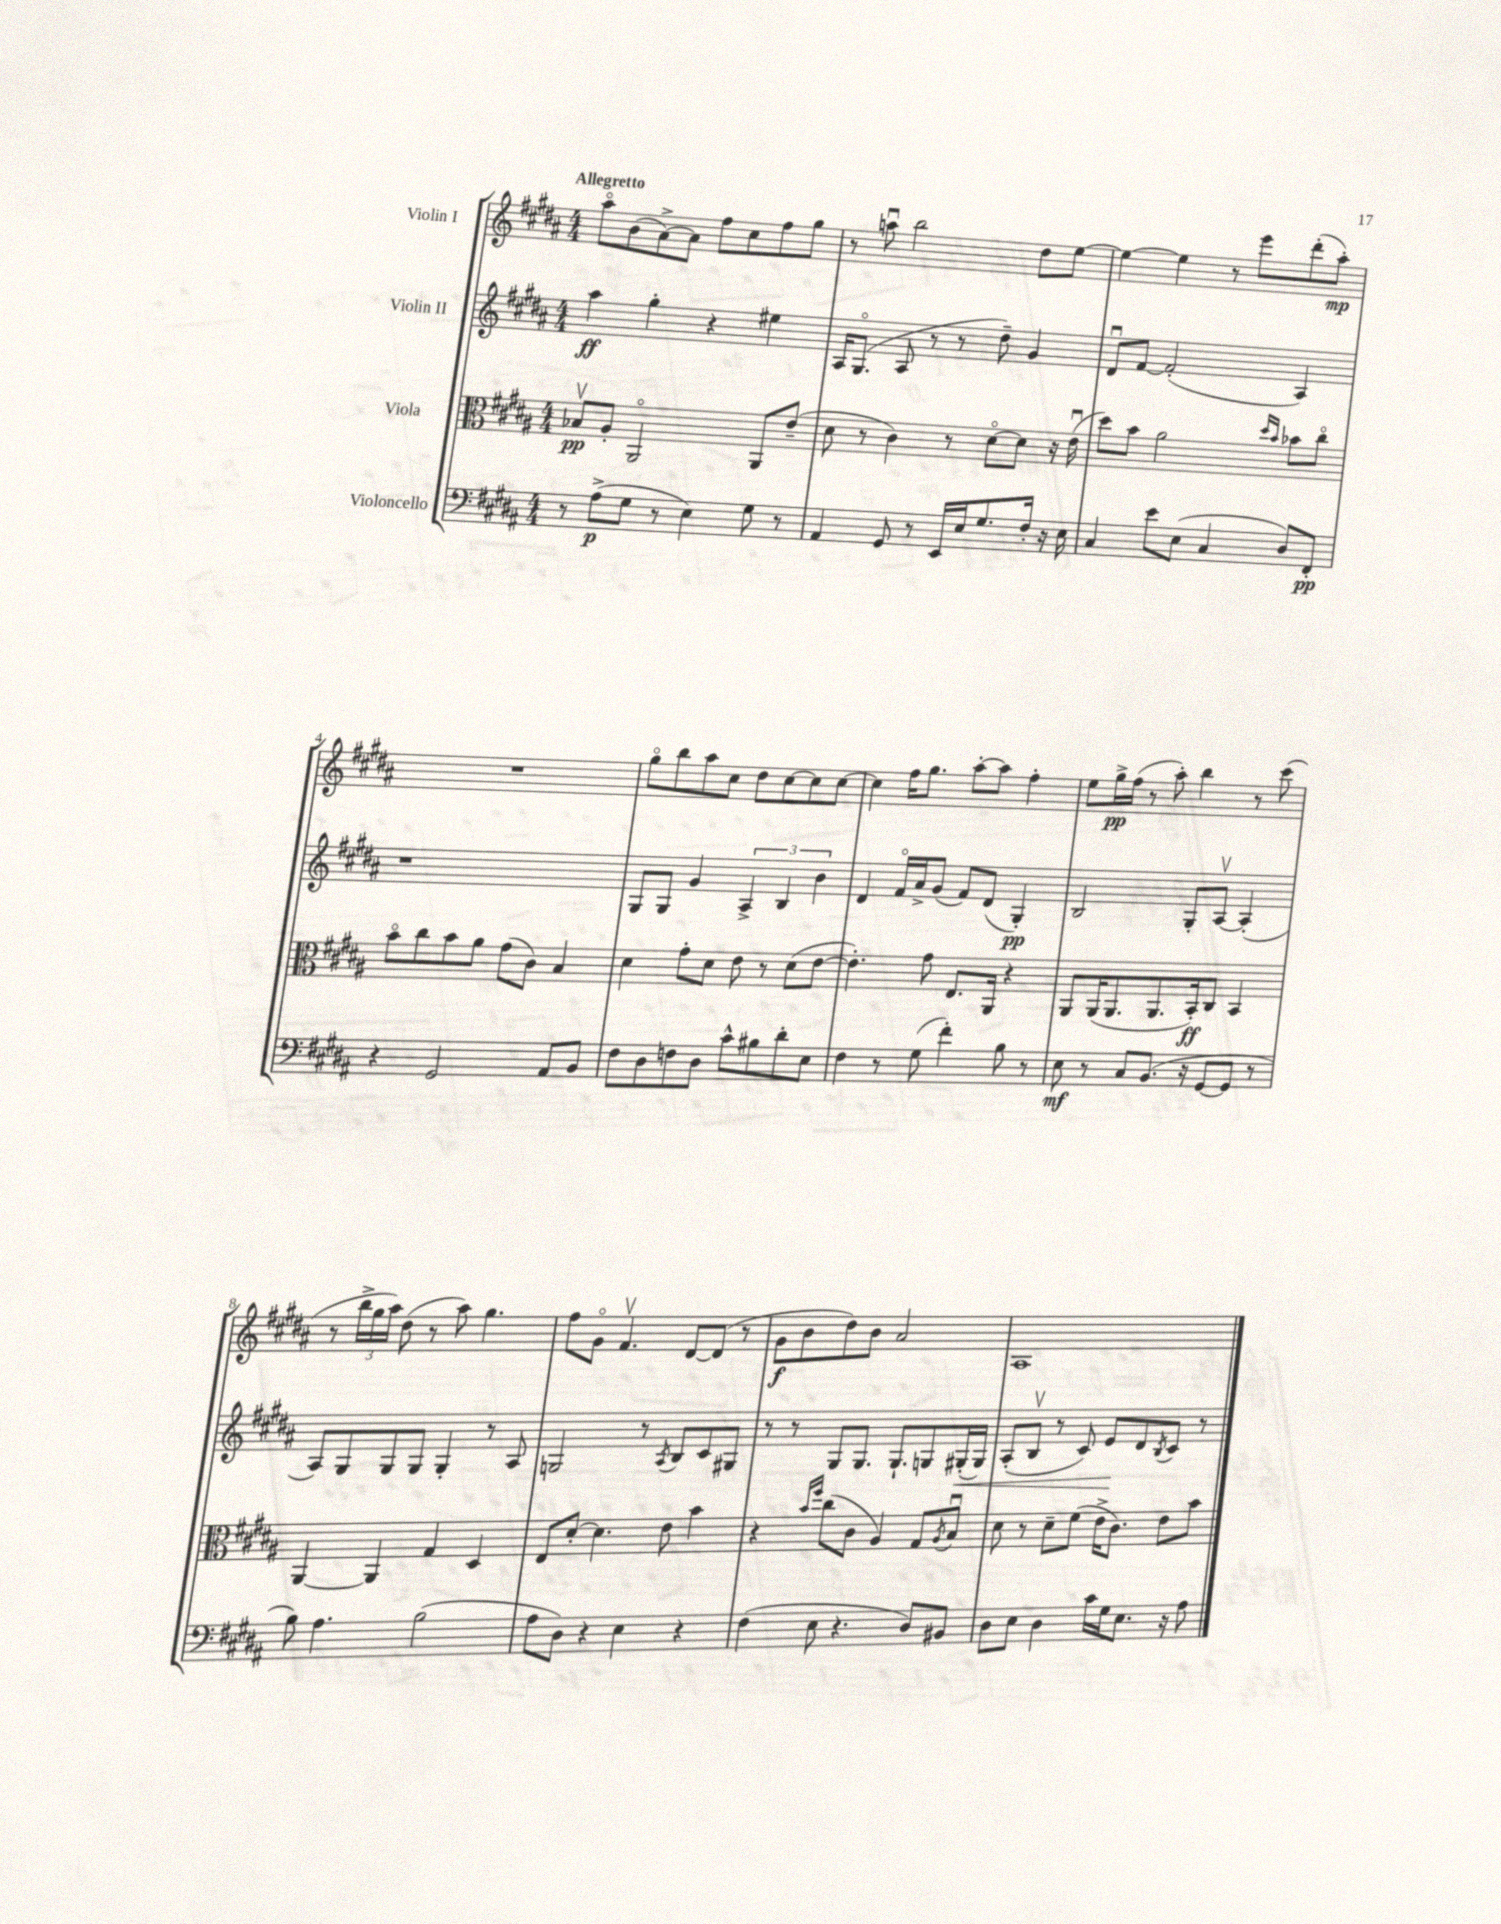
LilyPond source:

<<
\new StaffGroup <<
\new Staff = "s0" \with { instrumentName = "Violin I" } {
    \clef treble \key b \major \numericTimeSignature \time 4/4 \tempo "Allegretto"
    ais''8\flageolet b'8( ais'8~->) ais'8 fis''8 cis''8 fis''8 gis''8 |
    r8 a''8\downbow b''2 dis''8 e''8~ |
    e''4~ e''4 r8 e'''8 dis'''8-.( ais''8-.\mp) |
    R1 |
    gis''8\flageolet b''8 ais''8 cis''8 dis''8 cis''8~ cis''8 cis''8~ |
    cis''4 fis''16 gis''8. ais''8~-. ais''8 fis''4-. |
    e''8 gis''16->\pp fis''16( r8 ais''8-.) b''4 r8 cis'''8( |
    r8 \tuplet 3/2 { b''16-> gis''16 ais''16) } dis''8( r8 ais''8) gis''4. |
    fis''8 gis'8\flageolet fis'4.\upbow dis'8~ dis'8( r8 |
    gis'8\f b'8 dis''8) b'8 ais'2 |
    ais1 \bar "|." |
}
\new Staff = "s1" \with { instrumentName = "Violin II" } {
    \clef treble \key b \major \numericTimeSignature \time 4/4
    ais''4\ff gis''4-. r4 eis''4 |
    ais16 gis8.\flageolet( ais8 r8 r8 dis''8--) gis'4 |
    dis'8\downbow fis'8~ fis'2-.( ais4) |
    r1 |
    gis8 gis8 gis'4 \tuplet 3/2 { ais4-> b4 b'4 } |
    dis'4 fis'16\flageolet ais'16-> gis'8( fis'8) dis'8( gis4-.\pp) |
    b2 gis8-. ais8~\upbow ais4-.( |
    ais8) gis8 gis8 gis8 gis4-. r8 ais8 |
    g2 r8 \acciaccatura { ais8 } b8 cis'8 gis8 |
    r8 r8 gis8 gis8. gis8.-! g8 gis16-.\<( gis16) |
    ais8-.( b8\upbow r8 cis'8) e'8\! dis'8 \acciaccatura { b8 } cis'8 r8 \bar "|." |
}
\new Staff = "s2" \with { instrumentName = "Viola" } {
    \clef alto \key b \major \numericTimeSignature \time 4/4
    bes8\upbow\pp ais8-. ais,2\flageolet ais,8 e'8--( |
    dis'8 r8 cis'4) r8 dis'8~\flageolet dis'8 r16 e'16\downbow( |
    dis''8) b'8 ais'2 \grace { dis''16 b'16 } bes'8 cis''8\flageolet |
    b'8\flageolet cis''8 b'8 ais'8 gis'8( cis'8) b4 |
    dis'4 gis'8-. dis'8 e'8 r8 dis'8( e'8~ |
    e'4.-.) gis'8 e8. ais,16 r4 |
    ais,8 ais,16( ais,8. ais,8. b,16-.\ff) cis8 b,4 |
    ais,4~ ais,4 gis4 dis4 |
    e8 dis'8~-. dis'4. e'8 b'4 |
    r4 \grace { b'16 fis''16 } cis''8( cis'8 ais4) gis8 \acciaccatura { ais8 } b8\downbow |
    dis'8 r8 dis'8-- fis'8( e'16-> cis'8.) e'8 b'8 \bar "|." |
}
\new Staff = "s3" \with { instrumentName = "Violoncello" } {
    \clef bass \key b \major \numericTimeSignature \time 4/4
    r8 ais8->\p( gis8 r8 e4) gis8 r8 |
    ais,4 gis,8 r8 e,16 e16 gis8. fis16-. r16 e16 |
    cis4 e'8 e8( cis4 dis8) fis,8-.\pp |
    r4 gis,2 ais,8 b,8 |
    fis8 dis8 f8 dis8 cis'8-^ bis8 dis'8-. e8 |
    fis4 r8 gis8( fis'4-.) b8 r8 |
    e8\mf r8 cis8 b,8.( r16 gis,8~ gis,8 r8 |
    b8) ais4. b2( |
    ais8 dis8) r4 e4 r4 |
    fis4( e8 r4. dis8) bis,8 |
    dis8 e8 dis4 cis'16 gis16 e8. r16 ais8 \bar "|." |
}
>>
>>
